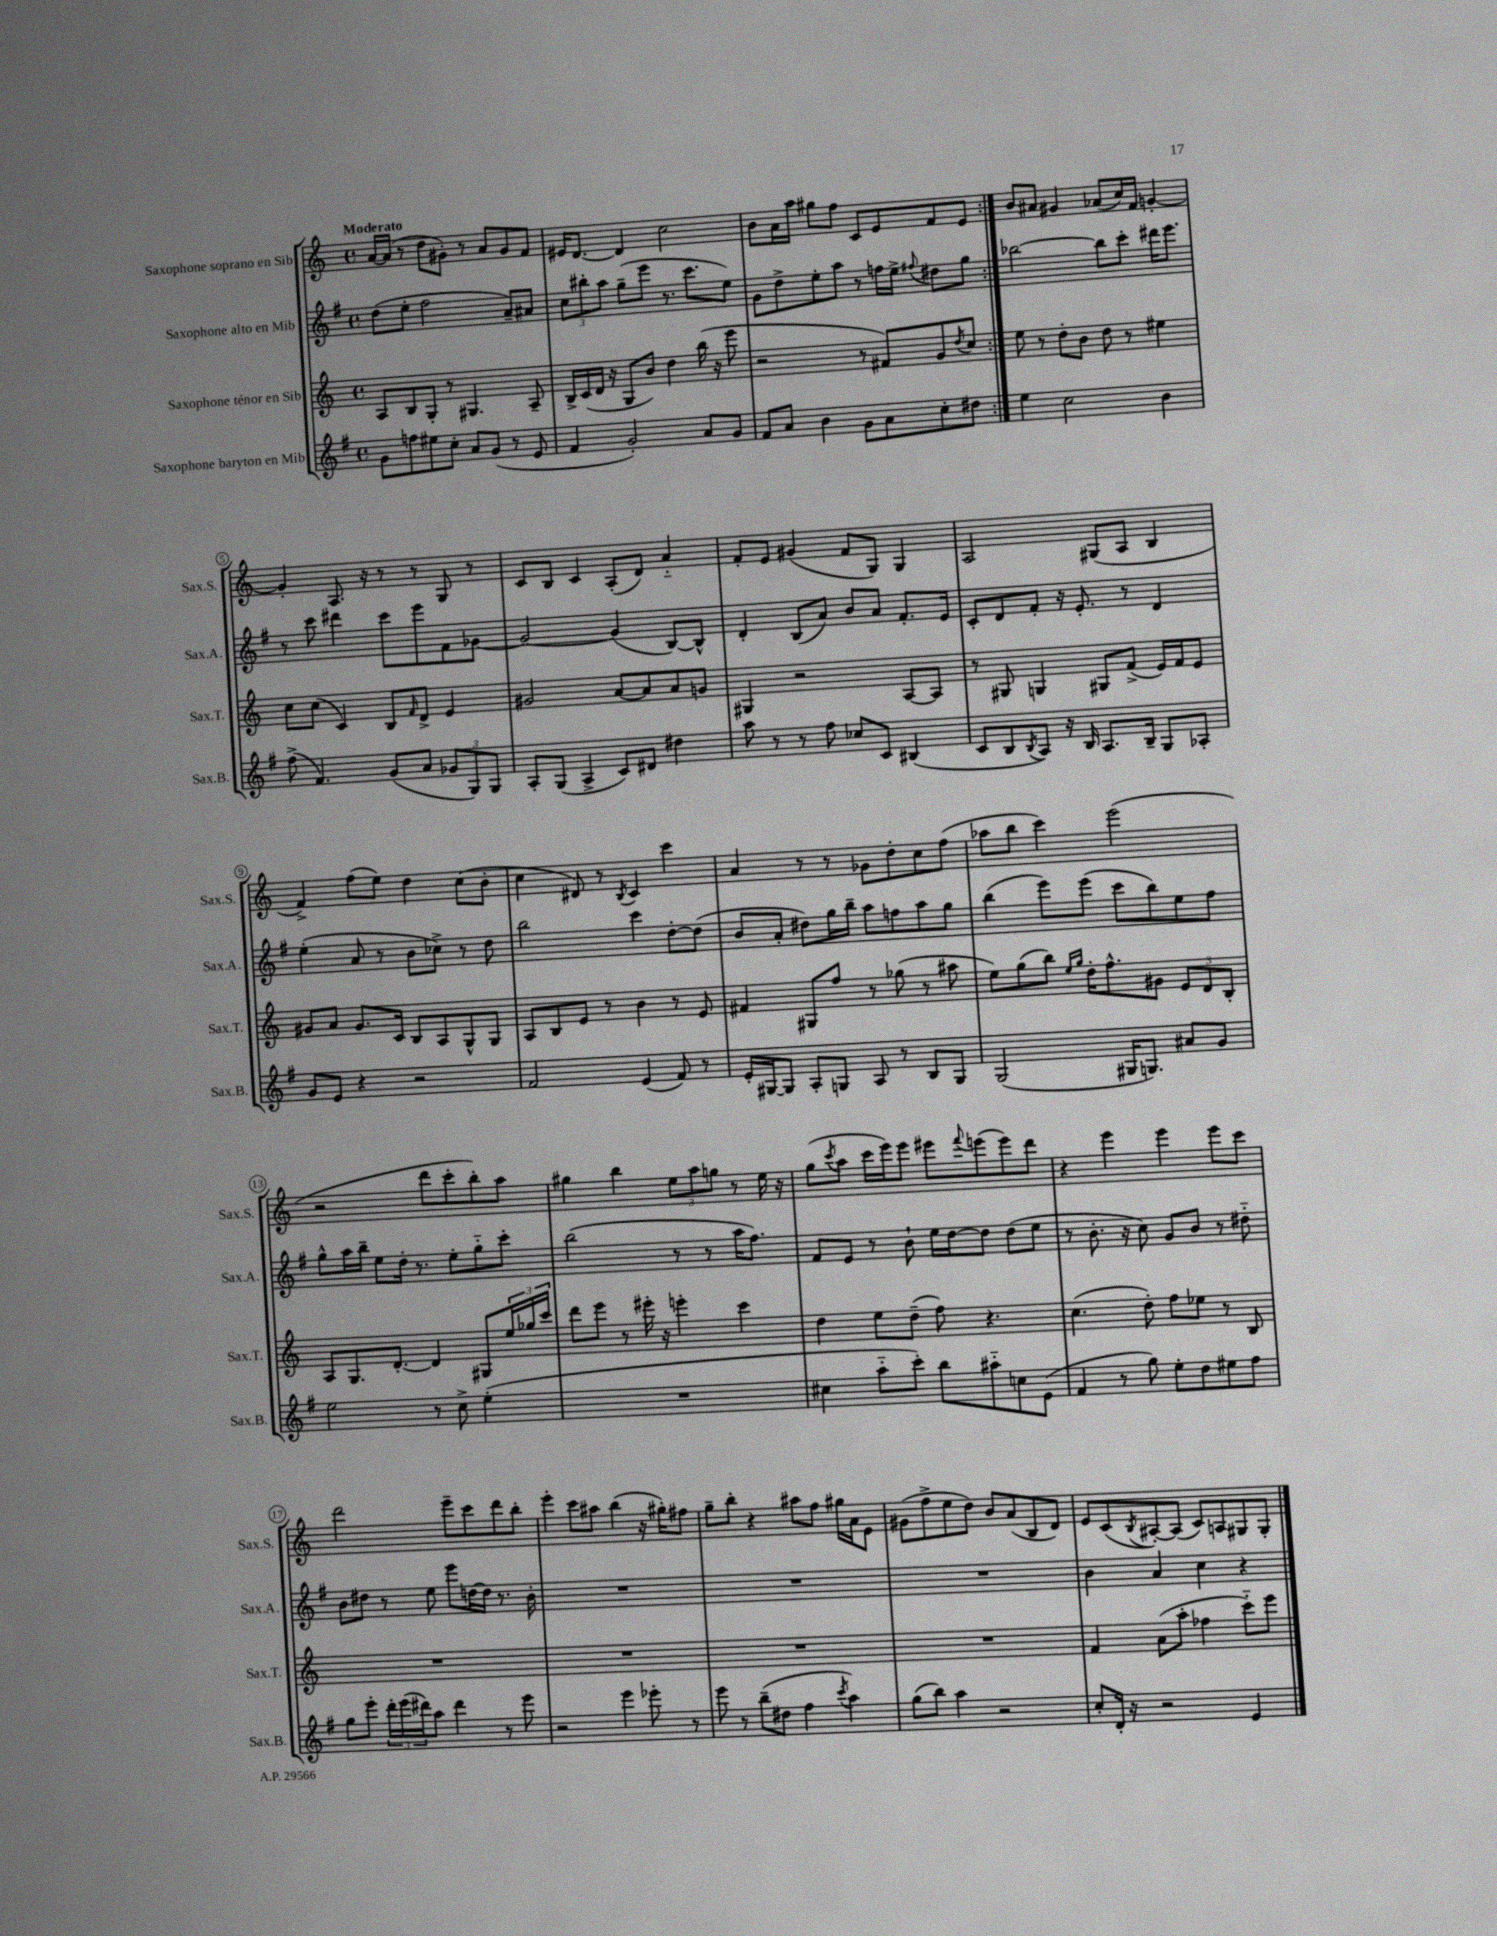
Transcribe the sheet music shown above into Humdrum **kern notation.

**kern	**kern	**kern	**kern
*staff4	*staff3	*staff2	*staff1
*clefG2	*clefG2	*clefG2	*clefG2
*k[f#]	*k[]	*k[f#]	*k[]
*M4/4	*M4/4	*M4/4	*M4/4
*met(c)	*met(c)	*met(c)	*met(c)
8g\L	8A/L	(8dd\L	[16a/LL
.	.	.	(16a/]JJ
8ff\	8B/	8ee'\J	8r
8ee#\	8G'/J	2ff#\	8dd\L
8cc'\J	8r	.	8g#'\J)
8a/L	4.G#/	.	8r
(8g/J	.	.	8a/L
8r	.	8a~/L)	8g#/
8e/	8A~/	8a#/J	8f/J
=	=	=	=
4f#/	16B^/LL	12cc\L	16e#/LK
.	(16c/	.	[8.d/J
.	.	12bb#'\	.
.	16d/JJ	.	.
.	.	12aa\J	.
.	16r	.	.
2g'/)	8G/L	(8gg~\L	4d/]
.	8b/J)	8eee\J	.
.	4dd\	8.r	2cc\
.	.	8.ccc\L	.
8a/L	(16bb\	.	.
.	16r	.	.
8g/J	8eee\	8ee\J)	.
=	=	=	=
8f#/L	2r	8g\L	8b\L
8a/J	.	8dd^\	16a\L
.	.	.	16aa\JJ
4b\	.	8ee'\	8gg#\L
.	.	8aa\J	8ff\J
8g\L	8r	8r	8c/L
8a\	8f#/L)	16ff\LL	8e/
.	.	16ee^\JJ	.
.	.	8qqff#/	.
8cc'\	8g/	8dd#\L	8f/
.	8qdd/	.	.
8dd#\J	8cc/J	8gg\J	8e/J
=:|!	=:|!	=:|!	=:|!
4ee\	8ee\	[2bb-\	8b/L
.	8r	.	8a#/J
2cc\	8dd'\L	.	4g#/
.	8b\J	.	.
.	8dd\	8bb-\]L	(8a-/L
.	8r	8ccc'\J	16cc/L)
.	.	.	16f/JJ
4b\	4ee#\	16ddd#\LK	[4g'/
.	.	8.eee\J	.
=	=	=	=
(8ff#^\	8cc\L	8r	4g'/]
4.f#/)	(8cc\J	8ccc\	.
.	4c/)	4ddd#\	8.A/
.	.	.	16r
(8g/L	8B/L	8ccc\L	8r
.	16qqf/	.	.
8a/J	8d^/J	8eee\	8r
12g-/L	4e/	8f#\	8G/
12G/)	.	.	.
.	.	[8g-\J	8r
12G/J	.	.	.
=	=	=	=
8A'/L	2g#/	2g-/_	8c/L
(8G/J	.	.	8B/J
4A^/	.	.	4c/
8c/L)	[8a/L	(4g-/]	(8A'/L
8d#/J	8a/]	.	8d/J)
4dd#\	8a/	[8B/L)	4a'~/
.	8g/J	8B^^/]J	.
=	=	=	=
8aa\	4G#/	4d'/	8f'/L
8r	.	.	8e/J
8r	2r	(8B/L	(4g#/
8ff#\	.	8a/J)	.
8cc-/L	.	8b/L	8f/L
8c/J	.	8a/J	8G/J)
(4B#/	[8A/L	8.f#'/L	4G/
.	8A/]J	.	.
.	.	16e/Jk	.
=	=	=	=
8c/L	8r	8c'/L	2A/
8B/	8G#/	8d/	.
8qB/	.	.	.
8A/J)	4G/	8f#'/J	.
16r	.	16r	.
16B/	.	8.e'/	.
8.A/L	8G#/L	.	(8G#/L
.	(8f^/J	8r	8A/J
16B~/Jk	.	.	.
8G/L	16e/LL)	4d/	4B/
.	16f/J	.	.
8A-'/J	8e/J	.	.
=	=	=	=
8g/L	8g#/L	(4ee'\	4f^/)
8e/J	8a/J	.	.
4r	8.g#/L	8a/	(8ff\L
.	.	8r	8ee\J)
.	16c/Jk	.	.
2r	8B/L	8b\L	4dd\
.	8A/	8cc-^\J)	.
.	8G^^/	8r	(8cc\L
.	8G/J	8dd\	8b'\J
=	=	=	=
2f#/	8A/L	2bb\	4cc\
.	8B/	.	.
.	8e/J	.	8d#/)
.	8r	.	8r
.	.	.	8qB/
(4e/	4b\	4ccc\	4c/
8f#/)	8r	[8dd'\L	4ccc\
8r	8e/	(8dd\]J	.
=	=	=	=
16e'/LL	4f#/	8b/L	4a/
[16G#/J	.	.	.
8G#/]J	.	8a'/J	.
8A'/L	8G#/L	8dd#\L)	8r
8G/J	8ff/J	16gg\L	8r
.	.	16bb~\JJ	.
8A/	8r	8aa\L	8g-\L
8r	(8gg-\	8ff\	8dd'\
8B/L	8r	8aa\	8cc\
8G/J	8aa#\	8gg\J	(8ff\J
=	=	=	=
(2G/	8ee\L)	(4bb\	8aa-\L
.	(8gg\	.	8bb\J
.	8bb\J)	8eee\L)	4ccc\)
.	16qqee/LL	.	.
.	16qqgg/JJ	.	.
.	16dd'\LK	(8eee\J	.
.	8.ff^^\	.	.
16G#/LK	.	8ccc\L	(2eee\
8.G/J)	.	.	.
.	8g#\J	8bb\)	.
8a#/L	12e/L	8ee\	.
.	12d/	.	.
8g/J	.	8ff#\J	.
.	12B'/J	.	.
=	=	=	=
2ee\	8A/L	8gg^^\L	2r
.	8.G/	16aa\L	.
.	.	16bb~\JJ	.
.	.	8ee\L	.
.	[8.d'/J	.	.
.	.	16dd'\Jk	.
.	.	8.r	.
8r	4d/]	.	8ddd\L
8cc^\	.	8ee'\L	8ccc'\
(4ee'\	8G#/L	8gg'~\	8bb'\)
.	24ee/L	8ccc'\J	8aa\J
.	24gg-/	.	.
.	24ccc/JJ	.	.
=	=	=	=
1r	8ddd\L	(2bb\	4gg#\
.	8eee\J	.	.
.	8r	.	4bb\
.	16eee#'\	.	.
.	16r	.	.
.	4eee'\	8r	12ee\L
.	.	.	12aa\
.	.	8r	.
.	.	.	12gg\J
.	4ccc\	16aa\LK	8r
.	.	8.ff#\J)	.
.	.	.	16ee\
.	.	.	16r
=	=	=	=
4cc#\	4dd\	8f#/L	(8gg\L
.	.	.	8qccc/
.	.	8e/J	8aa\J
8aa'~\L	8ee\L	8r	16ccc\LL
.	.	.	16eee\J)
8ccc'\J)	(8dd~\J	8b`\	8eee\J
8bb\L	8ff\)	16ee\LL	8eee#\L
.	.	[16dd\J	.
.	.	.	8qqfff/
8aa#'~\	4.r	8dd\]J	(8eee\
8cc\	.	(8dd\L	8eee\)
(8e\J	.	8ee\J	8ddd\J
=	=	=	=
4f#/	(4.cc\	8r	4r
.	.	8.b'\	.
8r	.	.	4eee\
.	.	16r	.
8gg\)	8dd'\)	8cc\)	.
8ee'\L	8ff\L	8g/L	4eee\
8dd\	8ee-\J	8b/J	.
8ee#\	8r	8r	8eee\L
8ff#\J	8B/	8dd#'~\	8ccc\J
=	=	=	=
8gg\L	1r	8b\L	2ddd\
8eee'\J	.	8dd#\J	.
24ddd'\LL	.	8r	.
(24eee\	.	.	.
24ddd#\J)	.	.	.
8aa\J	.	8ee\	.
4ddd#\	.	8eee\L	8eee~\L
.	.	[16dd\L	8ccc\
.	.	16dd\]JJ	.
8r	.	8.r	8ddd\
8eee\	.	.	8bb'\J
.	.	16b'\	.
=	=	=	=
2r	1r	1r	4eee'\
.	.	.	8ccc\L
.	.	.	8aa#\J
4eee\	.	.	(4bb\
8eee-'\	.	.	16r
.	.	.	16gg#'\LK)
8r	.	.	8ff#\J
=	=	=	=
8eee\	1r	1r	8gg~\L
8r	.	.	8bb'\J
(8bb~\L	.	.	4r
8dd#\J	.	.	.
4ff#\	.	.	8aa#\L
.	.	.	8ff\J
8qccc/	.	.	.
4aa\)	.	.	16gg#\LL
.	.	.	16a\J
.	.	.	8e\J
=	=	=	=
(8gg\L	1r	1r	(8g#\L
8bb\J)	.	.	8ff^\
4aa\	.	.	8ee\
.	.	.	8dd\J)
2r	.	.	8b/L
.	.	.	(8a/
.	.	.	8B/
.	.	.	8d/J)
=	=	=	=
8cc'/L	4f/	4b\	8e/L
16d'/Jk	.	.	(8c/
16r	.	.	.
.	.	.	8qB/
2r	(8a\L	4a/	[8A#'/)
.	8aa'\J	.	(8A#/]J
.	4ff-\	4cc\	8c/L)
.	.	.	8A/
4e/	8ccc'~\L)	4r	8G#/
.	8eee\J	.	8G#'/J
==	==	==	==
*-	*-	*-	*-
